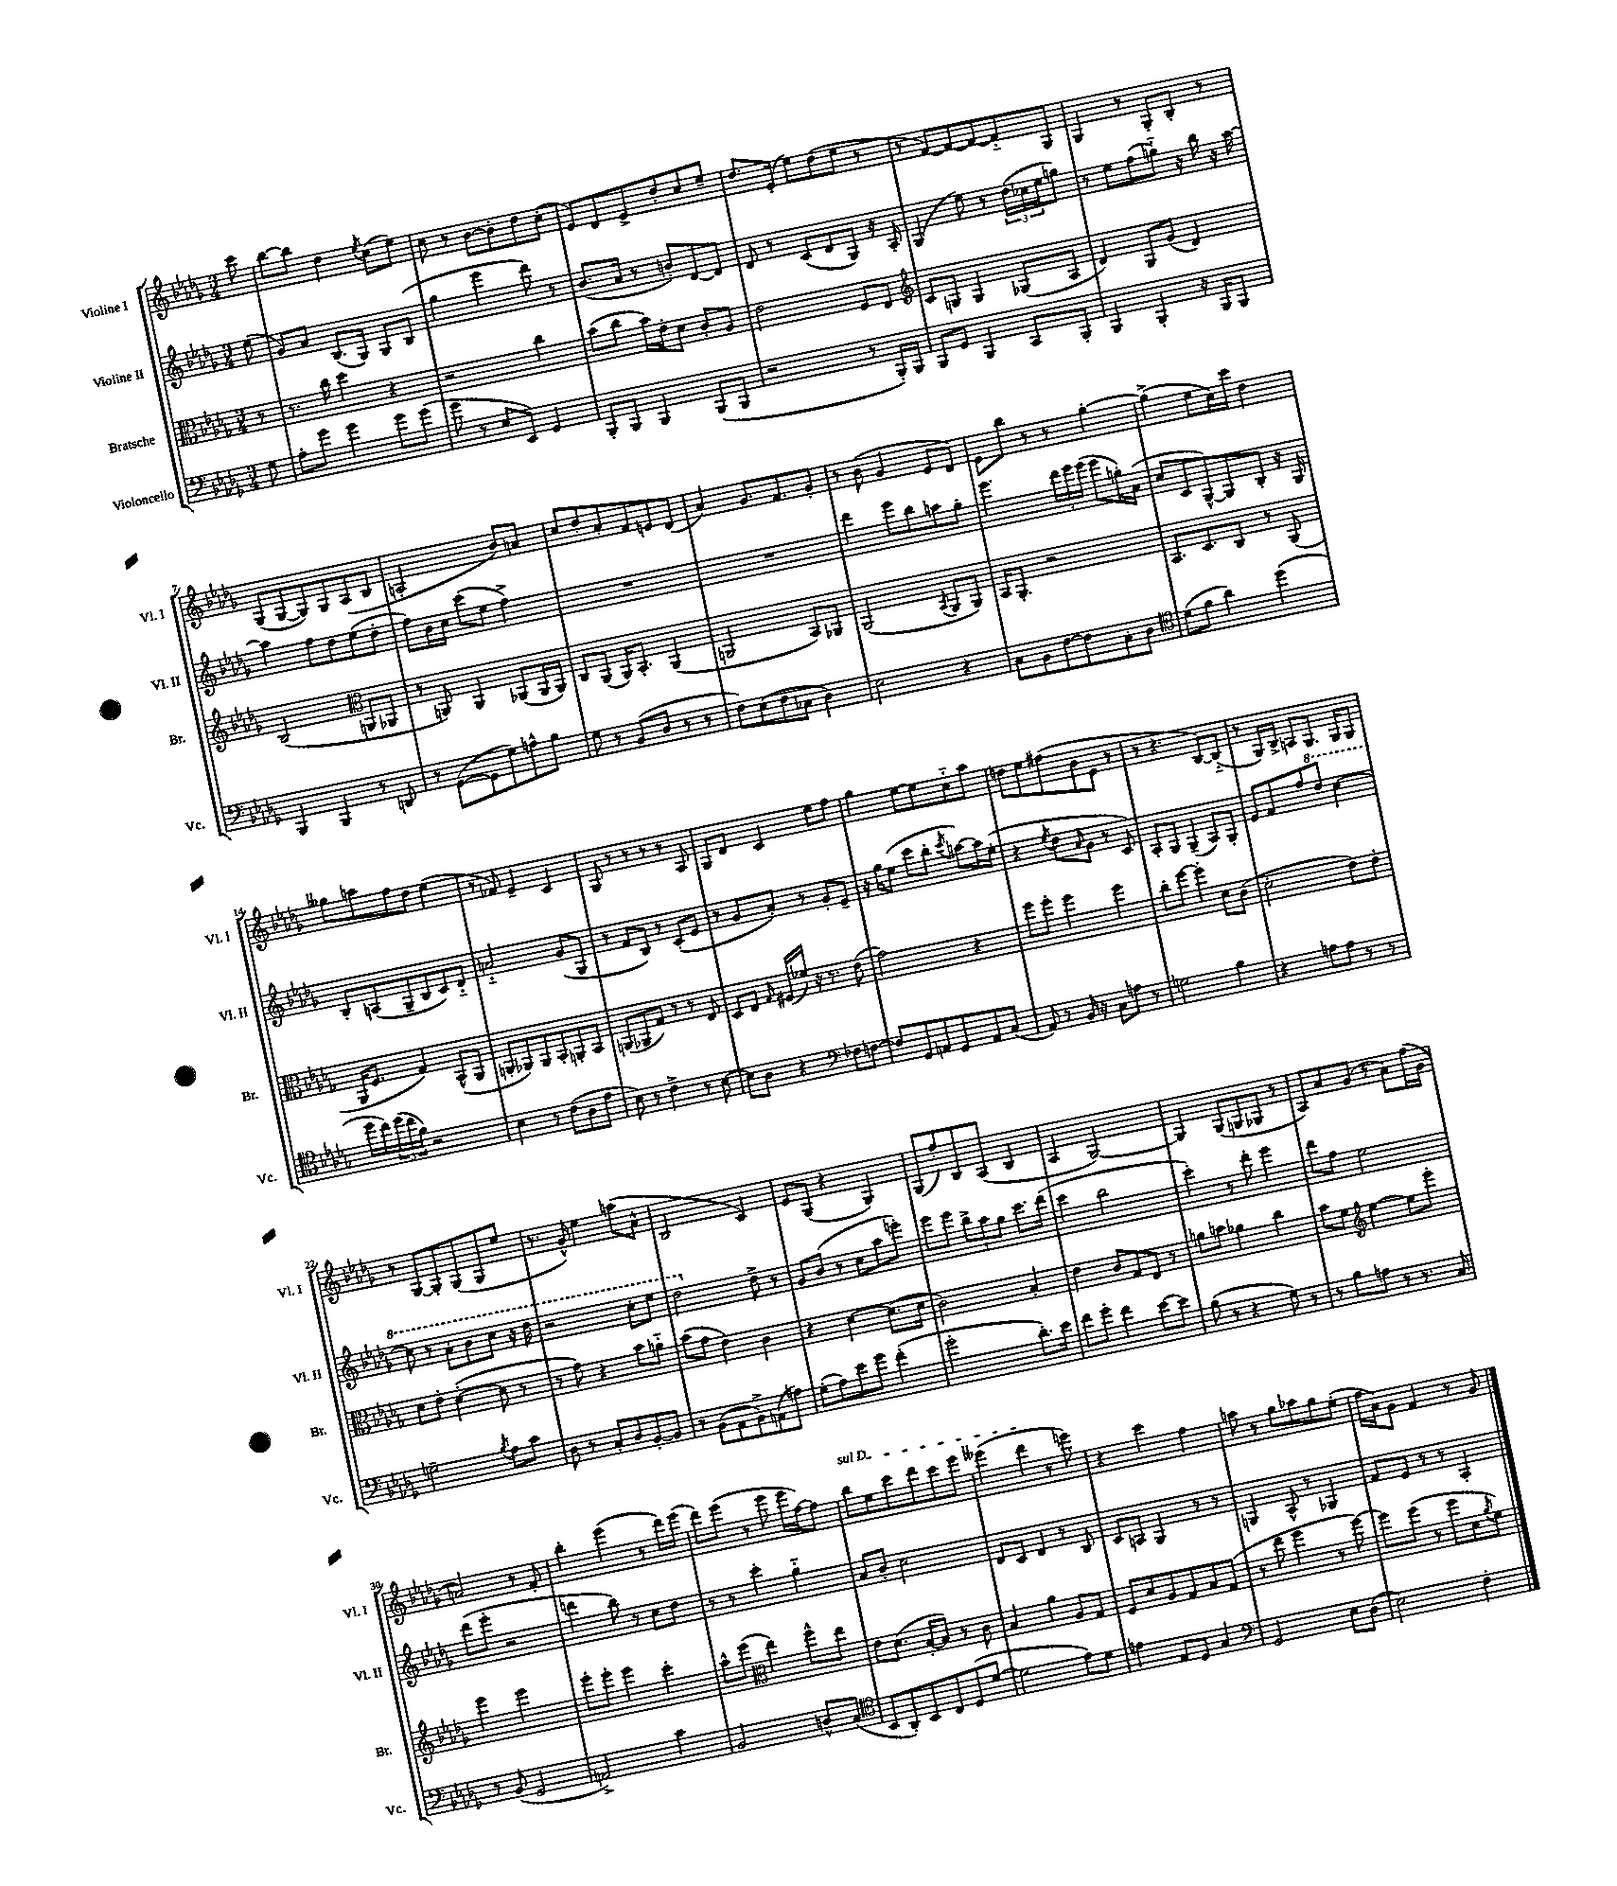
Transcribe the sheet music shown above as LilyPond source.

<<
\new StaffGroup <<
\new Staff = "s0" \with { instrumentName = "Violine I" shortInstrumentName = "Vl. I" } {
    \clef treble \key des \major \numericTimeSignature \time 3/4 \partial 8
    c'''8 |
    bes''8~ bes''8 des''4 \acciaccatura { ees''8 } c''8( ees''8) |
    c''8 r8 bes'8~ bes'8-. des''8 c''8-.( |
    ees'8) des'8 ees'8-> des''8-. c''8 ees''8-- |
    des''8. ees'16-.( ees''8) des''8( ees''8 r8 |
    r8 f'8~) f'8~ f'8~ f'8-_ ges8 |
    ges4 r8 ges8-. bes8-. r8 |
    ges8( ges8~ ges8) ges8 aes8( bes8 |
    a2-. bes'8) a'8 |
    c''8 des''8-. aes'8-. f'8 e'8 des'8( |
    aes'4) ges'8. f'8. ges'8-. |
    r8 bes'8( ges'4 ees'8 des'8) |
    ees'8 bes''8 r8 r8 ges''4~-. |
    ges''4->( ees''8 c''16) c'''16 des''4 |
    geses''8 a''8 f''8 des''8 ees''4( |
    r8 fes'8) ees'4-- c'4 |
    ges8 r8 r8 r8 r8 aes8 |
    ges8 des'8 c'4 ees''8 f''8 |
    ges''4 ees''8~ ees''8 c''8-_ aes''8 |
    d''8 ees''8 fis''8( bes'8 ees'8 r8 |
    r8 r4. bes8~) bes8-_( |
    r8 ges16) bes16-> a8 ges8. ges16 ges8 |
    r8 ges8~ ges8-. ges8( ges8 ees''8 |
    r8. ges'16-^) ees''4 a''8( aes'8-^ |
    bes2 c'4) |
    ees'8 ges8( r4 ges4) |
    ges8( f''8-.) bes8 aes8( bes4 |
    aes4 ges2~) |
    ges4 ges8( g8 ges8 r8 |
    aes8) aes'8 ges'8( r8 aes'8) f''16( ges'16 |
    a'2) r8 f'8-. |
    bes''4-. ees'''4( r8 des'''16) ees'''16( |
    des'''8) ees'''8( r8 ees'''8 ees'''16 f''16~) f''8 |
    \once \override TextSpanner.bound-details.left.text = \markup { \italic "sul D" } bes''8\startTextSpan ees''8 c'''8 des'''8 c'''8 ees'''8 |
    eeses'''4( des'''4\stopTextSpan r8 e'''8) |
    r4 c'''4 f''4 |
    a''8 r8 ges''8 aes''8 ges''8 ees''8-.( |
    f''16 aes'16) ges'8 f'4 r8 ges'8 \bar "|." |
}
\new Staff = "s1" \with { instrumentName = "Violine II" shortInstrumentName = "Vl. II" } {
    \clef treble \key des \major \numericTimeSignature \time 3/4 \partial 8
    ees''8( |
    ges'8) aes'8 bes8.( ges16) ges8 bes8( |
    ges''4 ees'''4 des'''8) r8 |
    bes'8.( aes'16 r8 b'8-.) des'8~ des'8 |
    des'8 r8 c'8( des'8 ges8) r16 aes16-. |
    ges4( ees''8) r8 \tuplet 3/2 { des''16( ces''16 ees''16 } g''8) |
    r8 ees''8 f''8( g''8-_) r16 bes''16 r16 aes''16~ |
    aes''4 f''8 des''8 ees''8( des''8-. |
    f''8) bes'16 c''16 c'''8( ees''8 f''4->) |
    R2. |
    R2. |
    des'''4 ees'''8 bes''8 a''8 ges''8-. |
    ees'''4. \tuplet 3/2 { des'''16 ees'''16 ees'''16( } ees'''8 g''16-.) aes'16( |
    c''8 c'8 ges8~-^) ges8 bes8-. r16 ges16 |
    bes8-. a8( ges8-- bes8 c'8) des'8-_ |
    a'2-_ ges'8( ges8 |
    r8 f'8 bes8) r8 c'8-.( ees'8 |
    r8 ges'8 aes'8-.) r8 ges'8-. ees'8-- |
    r16 ges''16 ees''8( c'''8 bes''8-. \acciaccatura { c'''8 } a''8~) a''16 ees''16-.( |
    r4 \acciaccatura { ees''8 } des''8 \grace { aes'16 } ges'8 r8 c'8) |
    aes8-. ges8 ges4--( aes8) ges8-. |
    ees'8 f'8 f''8 \ottava #1 des'''8 c'''4~ |
    c'''8 r8 aes''8-. bes''8 c'''8 r16 des'''16 |
    r2 c'''8-. ees'''8 |
    des'''2 \ottava #0 des''8-> r8 |
    ges'8 bes'8( r8 c''8 aes''8 e'''8-.) |
    ees'''8 ees'''8 \tuplet 3/2 { bes''8-> aes''8 ges''8 } c'''8. des'''16( |
    c'''4 bes''2 |
    c'''4-.) r8 des'''8-. ees'''4 |
    des'''8 f''8 ees''2 |
    des'''8( ees'''8-. r2 |
    d'''4 bes''8) r8 c''8 des''8 |
    r8 r8 c'''4-. ges''4-_ |
    aes'8 bes'8-. c''2 |
    des'8 c'8 des'4 r8 bes8 |
    c'8 a8 ges4 r8 r8 |
    g4 aes8-^ r8 ges4 |
    f'8 ees'8 r8 r8 aes4-. \bar "|." |
}
\new Staff = "s2" \with { instrumentName = "Bratsche" shortInstrumentName = "Br." } {
    \clef alto \key des \major \numericTimeSignature \time 3/4 \partial 8
    r8 |
    r8. c''16 des''4 r4 |
    r2 c''4 |
    bes'8( c''8 bes'16) ees'16-. des'8 c'8-. aes8 |
    ees'2 f8 ees8 |
    \clef treble c'8 g8 g4 ges8( aes8 |
    des'4) ges8 ges'8( des'4) |
    bes2( \clef alto a,8 aes,8 |
    r8 a,8) a,4 aes,8( aes,16 aes,16) |
    c8 aes,8( aes,16) bes,8.-. aes,4( |
    a,2 bes,8) aes,8 |
    aes,2( \acciaccatura { bes,8 } aes,8 aes,8) |
    bes,16 aes,8.-. r2 |
    bes,8. des8. c8 r8 aes,8( |
    aes,16 f8. ges4) bes,8-^( aes,8 |
    a,8-. aes,8) aes,8 bes,8-. a,8-. bes,8 |
    a,8( aes,8 ges8) r8 r8 ees8 |
    des8 ees8 \grace { ges16 } fis16( fes'16) r16 r8. ees'8( |
    ges'2) r4 |
    f''8 f''8-. f''4 f''4 |
    c''8-. f''8~ f''4-. des'8 c'8( |
    des'2-. ees'8) ees'8-. |
    des'8 ees'8-. des'4~-.( des'8 r8 |
    r8 ges'8) r4 bes'8 a'8-_ |
    bes'8( ges'8 ees'4) c'4 |
    r4 des'4~ des'8.( des'16 |
    c'2) bes4-. |
    ees'4 c'8 ges8 ees8 r8 |
    a'8 b'8 aes'4 c''4 |
    bes'8 f'8 \clef treble ees''4~ ees''8 ees'''8-. |
    ees'''4 ees'''2 |
    ees'''8-. ees'''8-. ees'''4 c'''4-. |
    aes''8-^ ees'''8( \clef alto ees''4) f''8-^ ees''8 |
    ees'8 des'8.( bes16~-. bes8) r8 c'8 |
    bes4 aes'4 aes8 ges8 |
    f8 des'8 aes8 ges8 bes8 ges8( |
    r8 ees''8 f''4 r8 f''8~) |
    f''8 f''8( r8 f''8 des'8 \acciaccatura { aes'8 } f'8) \bar "|." |
}
\new Staff = "s3" \with { instrumentName = "Violoncello" shortInstrumentName = "Vc." } {
    \clef bass \key des \major \numericTimeSignature \time 3/4 \partial 8
    ges8 |
    aes8-. ges'8 ges'4 ges'8 ges'8( |
    ges'8 r8 ees8 ees,8) ges,4 |
    bes,,8-. bes,,8 bes,,4 bes,,8( bes,,8 |
    r2 r8 bes,,16-.) bes,,16 |
    bes,,8 ges,8 bes,,4 c,8 bes,,8-. |
    bes,,4 bes,,4-. r16 bes,,16 bes,,8 |
    bes,,4 bes,,4 r8 d,8 |
    r8 ges,8~( ges,8 ges8) a8-^ bes8 |
    ges8 r8 bes,8( des8 r8 r8 |
    f8) ees8( f8 ces8 des4) |
    ees2 r4 |
    c8 bes,8 f8~ f8 c8-. des8 |
    \clef tenor des'8( f'8 aes'4) des''4( |
    des''16 c''16) \tuplet 3/2 { des''16( c''16 f'16) } r2 |
    bes4 r8 c'8( aes8 ees'8 |
    bes8) r8 c'4-> r8 bes8~ |
    bes8 aes8 r4 \clef bass fes8 f8~ |
    f8 ges,8 a,8 ges,8 a,8 c8( |
    aes,8) r8 bes,16 r16 c8 a8 r8 |
    g2 bes4 |
    r4 a8 a8 r8 r8 |
    g2-- \acciaccatura { bes8 } aes8 c'8 |
    des8 r8 c8-. des8 bes,8~-. bes,8 |
    r8 bes,8( aes,8 bes,8->) a,8( a8) |
    ges8-.( aes8) ees'8 ges'8 f'4-.( |
    ges'2-. des'8.-.) ees'16 |
    f'8 ges'8-. f'4 ees'8~ ees'8 |
    bes8( r8 r4 ges8) r8 |
    r8 bes8 a8 r8 r8. c16 |
    r8 bes,8( ges,2 |
    a,2->) c'4 |
    bes,2 d8-^ c8( |
    \clef tenor bes,8 aes,8-.) bes,8 c8 des8( des'8~ |
    des'2 ees'8) des'8 |
    e'4 ees8 des8 ges4 |
    \clef bass ges,2 ees8 des8( |
    ees2) f4-. \bar "|." |
}
>>
>>
